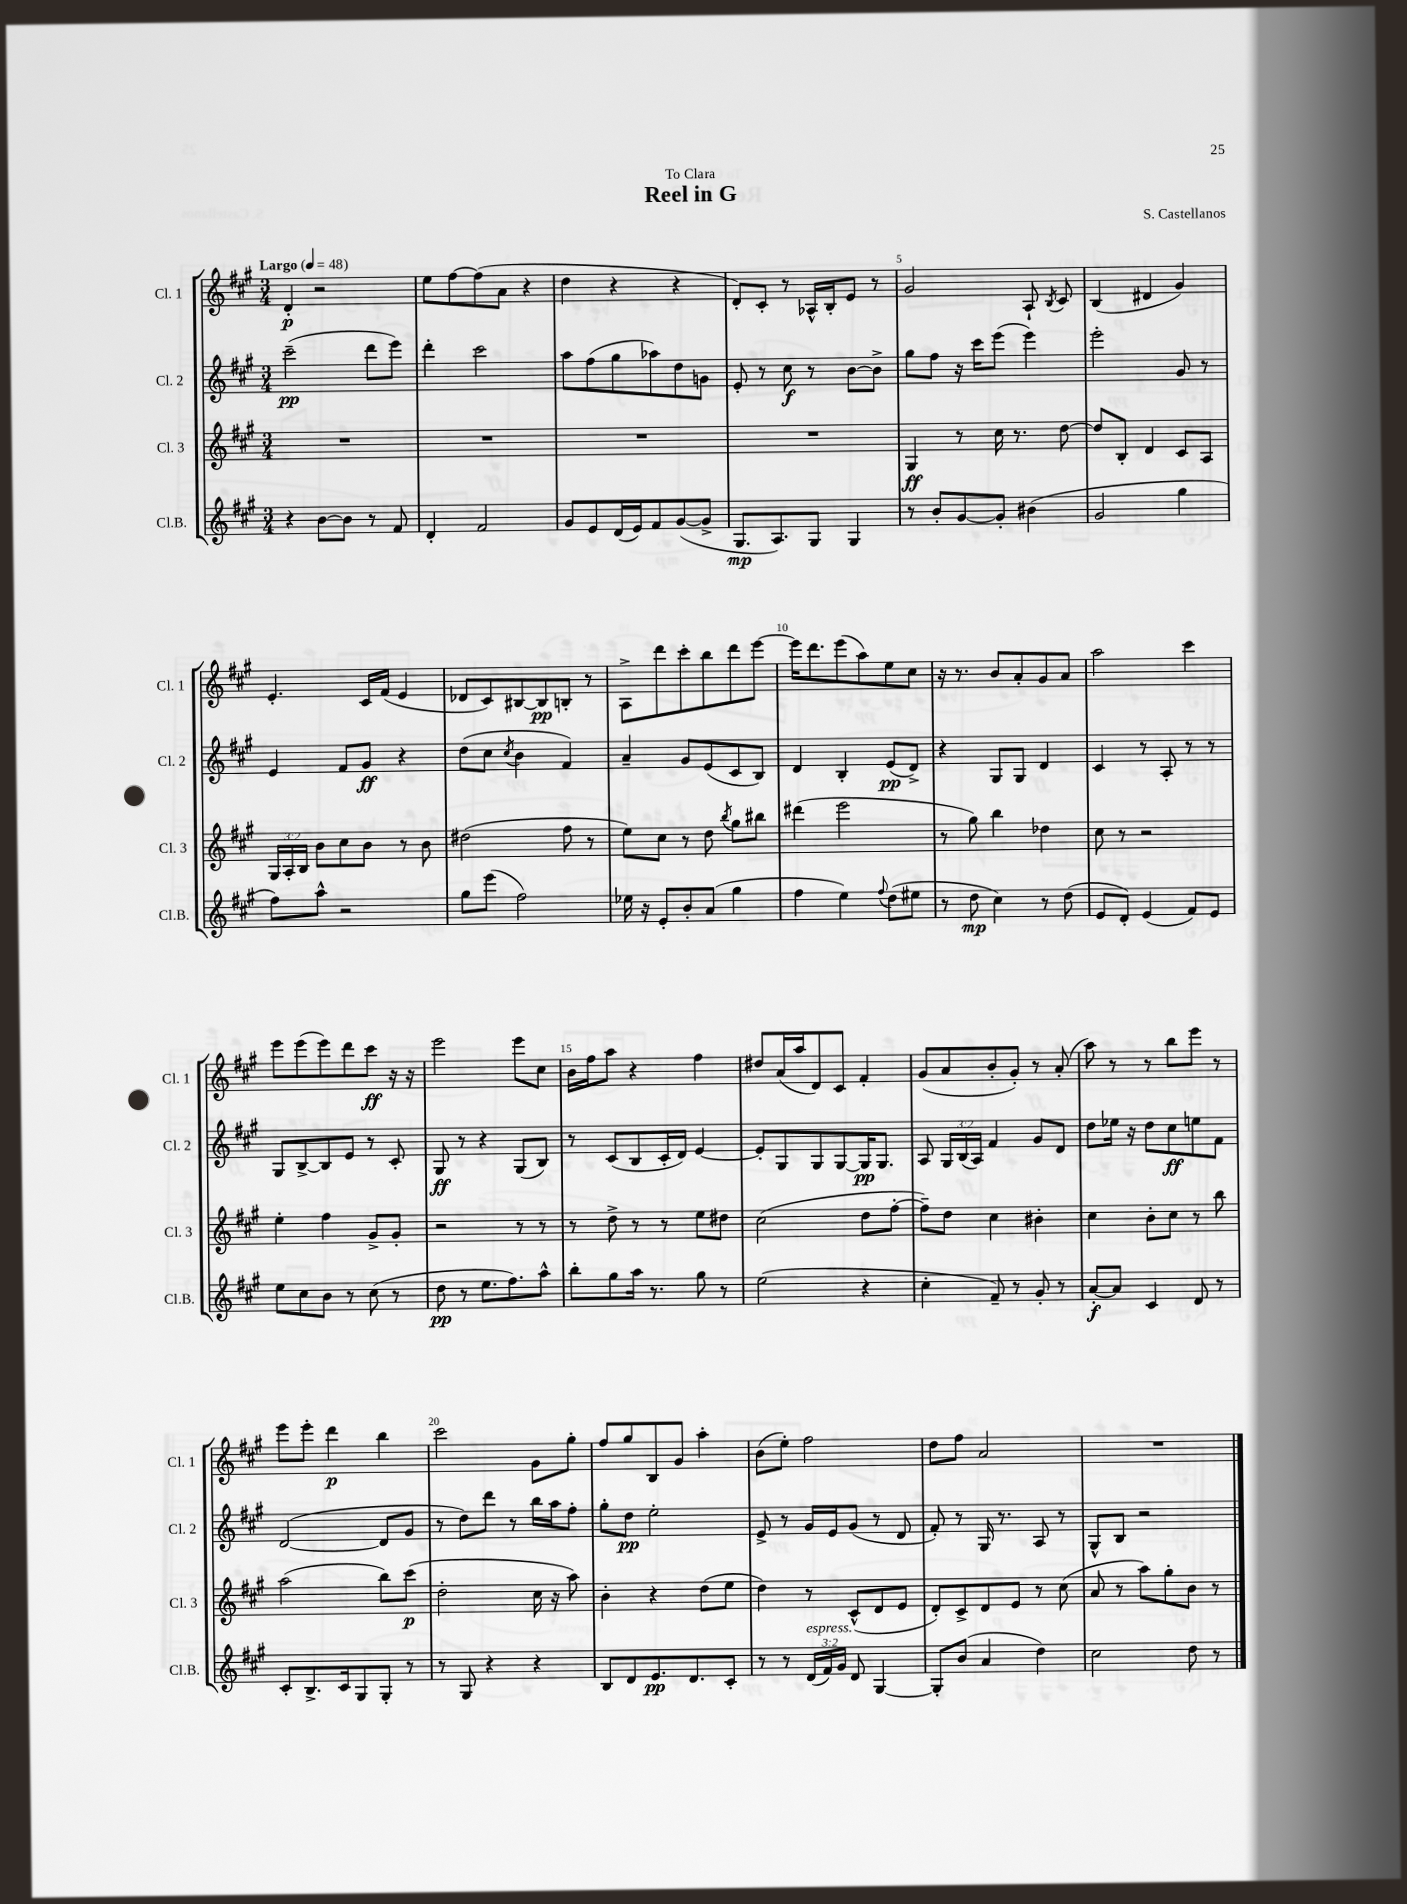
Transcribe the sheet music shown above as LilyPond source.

\header { title = "Reel in G" composer = "S. Castellanos" dedication = "To Clara" }
<<
\new StaffGroup <<
\new Staff = "s0" \with { instrumentName = "Cl. 1" shortInstrumentName = "Cl. 1" } {
    \clef treble \key a \major \numericTimeSignature \time 3/4 \tempo "Largo" 4 = 48
    \autoBeamOff d'4-.\p r2 |
    e''8[ fis''8~ fis''8( a'8] r4 |
    d''4 r4 r4 |
    d'8[-.) cis'8]-. r8 aes16[-^ b16-. e'8] r8 |
    gis'2 a8-! \acciaccatura { b8 } cis'8 |
    b4( dis'4 gis'4) |
    e'4.-. cis'16[ fis'16]( e'4 |
    des'8[ cis'8) bis8~ bis8\pp b8]-. r8 |
    a8[-> d'''8 cis'''8-. b''8 d'''8 e'''8]~ |
    e'''16[ d'''8. e'''8( a''8) e''8 cis''8] |
    r16 r8. b'8[ a'8-. gis'8 a'8] |
    a''2 cis'''4 |
    e'''8[ e'''8( e'''8) d'''8 cis'''8]\ff r16 r16 |
    e'''2 e'''8[ cis''8] |
    b'16[ fis''16 a''8] r4 fis''4 |
    dis''8[ a'16( a''16 d'8) cis'8] fis'4-. |
    gis'8[( a'8 b'8-. gis'8]-.) r8 a'8-.( |
    a''8) r8 r8 b''8[ e'''8] r8 |
    e'''8[ e'''8]-. d'''4\p b''4 |
    cis'''2 gis'8[ gis''8]-. |
    fis''8[ gis''8 b8 gis'8] a''4-. |
    b'8[( e''8]-.) fis''2 |
    d''8[ fis''8] a'2 |
    R2. \bar "|." |
}
\new Staff = "s1" \with { instrumentName = "Cl. 2" shortInstrumentName = "Cl. 2" } {
    \clef treble \key a \major \numericTimeSignature \time 3/4 \override Staff.TupletNumber.text = #tuplet-number::calc-fraction-text
    \autoBeamOff cis'''2--\pp( d'''8[ e'''8]) |
    d'''4-. cis'''2 |
    a''8[ fis''8( gis''8 aes''8) d''8 g'8] |
    e'8-. r8 cis''8\f r8 b'8[~ b'8]-> |
    gis''8[ fis''8] r16 cis'''16[ e'''8]( e'''4) |
    e'''2-. gis'8 r8 |
    e'4 fis'8[ gis'8]\ff r4 |
    d''8[( cis''8] \acciaccatura { cis''8 } b'4 fis'4) |
    a'4-- gis'8[ e'8( cis'8 b8]) |
    d'4 b4-. e'8[\pp( d'8]->) |
    r4 gis8[ gis8] d'4 |
    cis'4 r8 a8-. r8 r8 |
    gis8[ b8~-> b8 e'8] r8 cis'8-. |
    gis8\ff r8 r4 gis8[( b8]) |
    r8 cis'8[( b8 cis'16-. d'16]) e'4~ |
    e'8[-. gis8 gis8 gis8~ gis16\pp gis8.] |
    a8 \tuplet 3/2 { gis16[ b16( a16]) } fis'4 gis'8[ d'8] |
    d''8[ ees''16] r16 d''8[ cis''8\ff e''8 fis'8] |
    d'2~( d'8[ gis'8] |
    r8 d''8[) d'''8] r8 b''16[ a''16 fis''8]-. |
    gis''8[-. d''8]\pp e''2-. |
    e'8-> r8 gis'16[ e'16 gis'8]( r8 d'8 |
    fis'8-.) r8 gis16 r8. a8 r8 |
    gis8[-^ b8] r2 \bar "|." |
}
\new Staff = "s2" \with { instrumentName = "Cl. 3" shortInstrumentName = "Cl. 3" } {
    \clef treble \key a \major \numericTimeSignature \time 3/4 \override Staff.TupletNumber.text = #tuplet-number::calc-fraction-text
    \autoBeamOff R2. |
    R2. |
    R2. |
    R2. |
    gis4\ff r8 cis''16 r8. d''8~ |
    d''8[ b8]-. d'4 cis'8[ a8] |
    \tuplet 3/2 { gis16[ a16-. b16] } b'8[ cis''8 b'8] r8 b'8 |
    dis''2( fis''8 r8 |
    e''8[) cis''8] r8 d''8 \acciaccatura { b''8 } gis''8[ bis''8] |
    dis'''4( e'''2 |
    r8 gis''8) b''4 des''4 |
    cis''8 r8 r2 |
    e''4-. fis''4 gis'8[-> gis'8]-. |
    r2 r8 r8 |
    r8 d''8-> r8 r8 e''8[ dis''8] |
    cis''2( d''8[ fis''8]~-. |
    fis''8[--) d''8] cis''4 bis'4-. |
    cis''4 b'8[-. cis''8] r8 b''8 |
    a''2( b''8[) cis'''8]\p( |
    d''2-. cis''16 r16 a''8) |
    b'4-. r4 d''8[( e''8] |
    d''4) r8 cis'8[-^( d'8 e'8] |
    d'8[-.) cis'8-> d'8 e'8] r8 cis''8( |
    a'8 r8 a''8[) gis''8-. b'8] r8 \bar "|." |
}
\new Staff = "s3" \with { instrumentName = "Cl.B." shortInstrumentName = "Cl.B." } {
    \clef treble \key a \major \numericTimeSignature \time 3/4 \override Staff.TupletNumber.text = #tuplet-number::calc-fraction-text
    \autoBeamOff r4 b'8[~ b'8] r8 fis'8 |
    d'4-. fis'2 |
    gis'8[ e'8 d'16( e'16) fis'8 gis'8~( gis'8]-> |
    gis8.[\mp a8.) gis8] gis4 |
    r8 b'8[-. gis'8~ gis'8]-. bis'4( |
    gis'2 gis''4 |
    fis''8[) a''8]-^ r2 |
    gis''8[ e'''8]( fis''2) |
    ees''16 r16 e'8[-. b'8-. a'8]( gis''4 |
    fis''4 e''4) \appoggiatura { fis''8 } d''8[( eis''8] |
    r8 d''8\mp cis''4) r8 d''8( |
    e'8[ d'8]-.) e'4( fis'8[) e'8] |
    e''8[ cis''8 b'8] r8 cis''8( r8 |
    d''8\pp r8 e''8.[ fis''8.) a''8]-^ |
    b''8[-. gis''8 a''16] r8. gis''8 r8 |
    e''2( r4 |
    cis''4-. fis'8--) r8 gis'8-. r8 |
    a'8[~-.\f a'8] cis'4 d'8 r8 |
    cis'8[-. b8.-> cis'16 gis8 gis8]-. r8 |
    r8 gis8 r4 r4 |
    b8[ d'8 e'8.\pp d'8. cis'8]-. |
    r8 r8 \tuplet 3/2 { d'16[^\markup { \italic "espress." }( fis'16) gis'16] } d'8 gis4~ |
    gis8[-. b'8]( a'4 d''4) |
    cis''2 d''8 r8 \bar "|." |
}
>>
>>
\layout { \context { \Score \override BarNumber.break-visibility = ##(#f #t #t) barNumberVisibility = #(every-nth-bar-number-visible 5) } }
